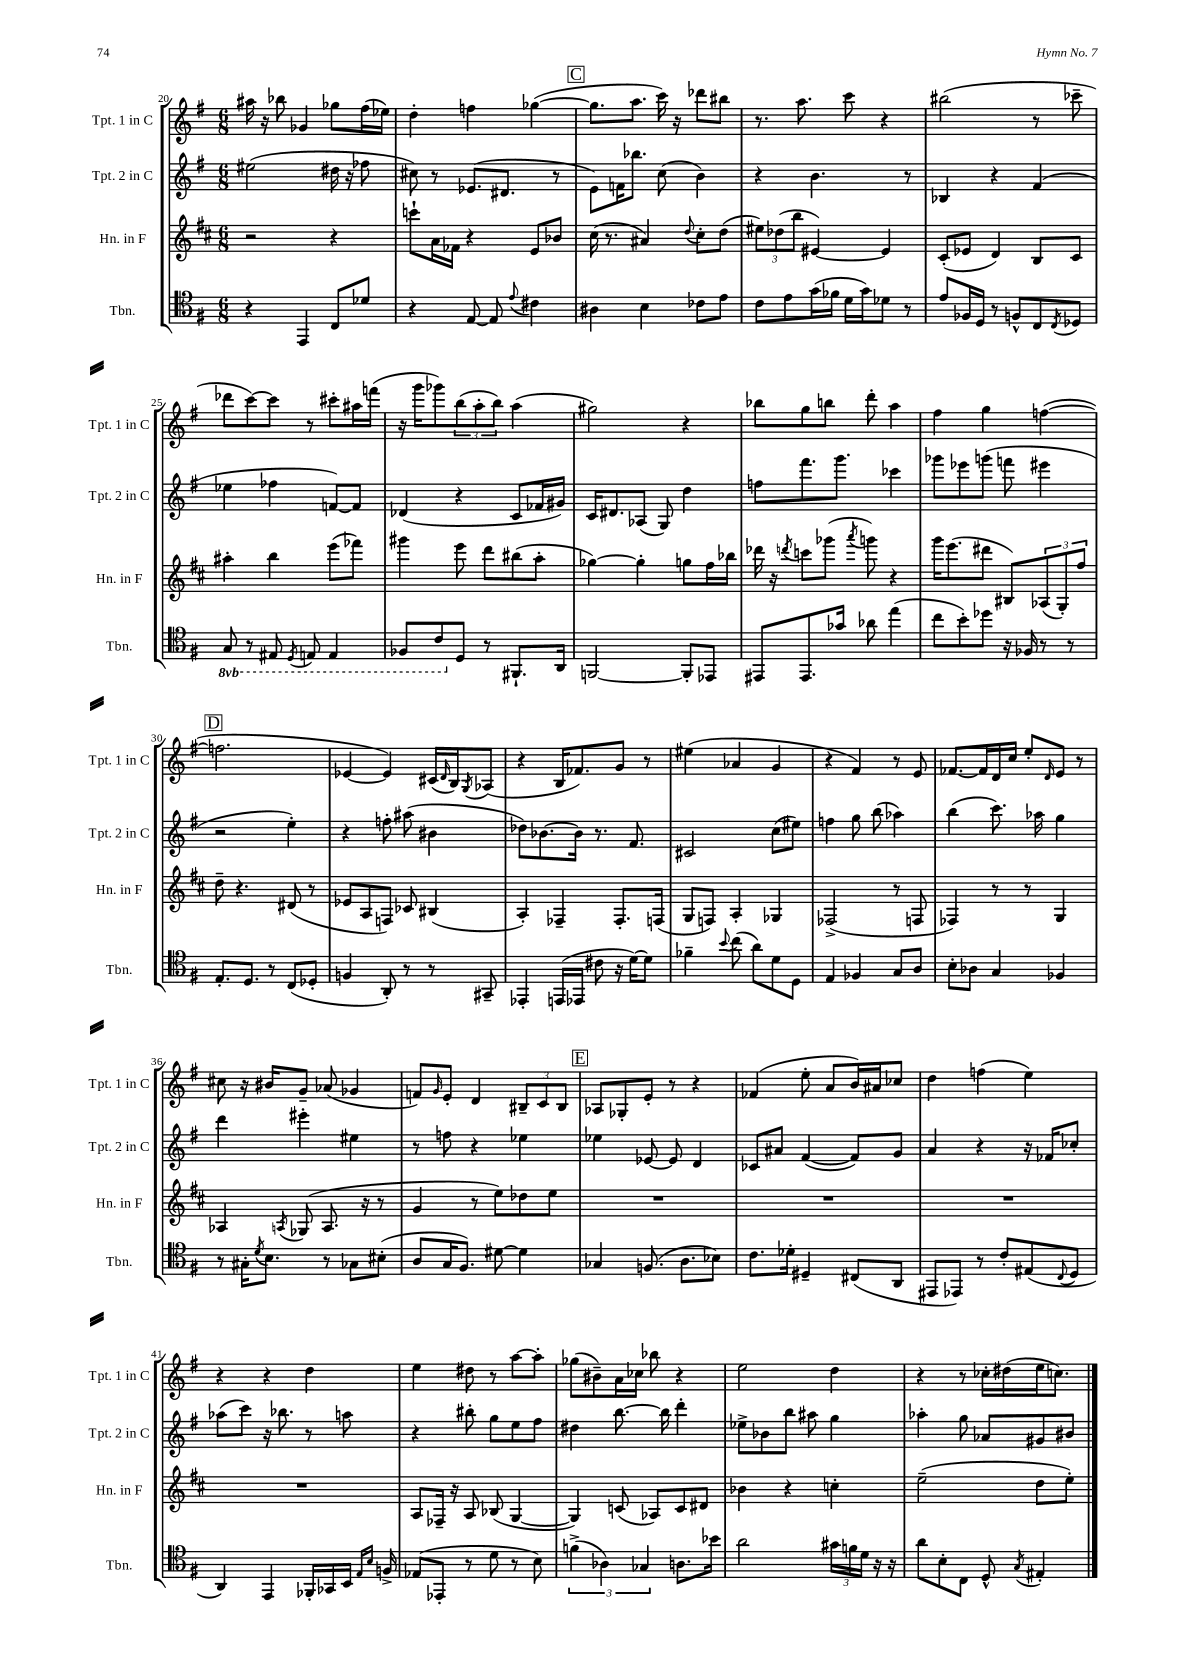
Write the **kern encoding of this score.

**kern	**kern	**kern	**kern
*staff4	*staff3	*staff2	*staff1
*clefC4	*clefG2	*clefG2	*clefG2
*k[f#]	*k[f#c#]	*k[f#]	*k[f#]
*M6/8	*M6/8	*M6/8	*M6/8
4r	2r	(2ee#	16aa#
.	.	.	16r
.	.	.	8bb-
4EE	.	.	4g-
8C	4r	16dd#	8gg-
.	.	16r	.
8d-	.	8ff-	(16ff#
.	.	.	16ee-)
=	=	=	=
4r	8ccc`	8cc#)	4dd'
.	16a	8r	.
.	16f-	.	.
[8E	4r	(8.e-	4ff
8E]	.	.	.
.	.	8.d#	.
8qqe	.	.	.
4c#	8e	.	([4gg-
.	8b-	8r	.
=	=	=	=
4A#	(16cc#	8e)	8.gg-]
.	8.r	.	.
.	.	16f	.
.	.	8.bb-	8.aa
4B	4a#)	.	.
.	.	(8cc	16ccc)
.	.	.	16r
.	8qqdd	.	.
8c-	8cc#'	4b)	8ddd-
8e	(8dd	.	8bb#
=	=	=	=
8c	12ee#)	4r	8.r
.	(12dd-	.	.
8e	.	.	.
.	12bb	.	.
.	.	.	8.aa
(16g	[4e#)	4.b	.
16f-	.	.	.
16d	.	.	8ccc
16g)	.	.	.
8d-	4e#]	.	4r
8r	.	8r	.
=	=	=	=
8e	(8c#'	4B-	(2bb#
16F-	8e-	.	.
16D	.	.	.
8r	4d)	4r	.
8F^^	.	.	.
8C	8B	(4f#	8r
8qC	.	.	.
8D-	8c#	.	8ccc-~
=	=	=	=
8GG	4aa#'	4ee-	8ddd-
8r	.	.	[8ccc)
8EE#	4bb	4ff-	8ccc]
8qDD	.	.	.
8EE	.	.	8r
4EE	(8eee	[8f)	8ccc#'
.	8fff-)	8f]	16aa#
.	.	.	(16fff
=	=	=	=
8FF-	4ggg#	(4d-	16r
.	.	.	16ggg
8C	.	.	8ggg-)
8D	8eee	4r	(12bb
.	.	.	12aa'
8r	8ddd	.	.
.	.	.	12bb)
8.FF#`	(8bb#	8c	(4aa
.	8aa'	16f-	.
16AA	.	16g#)	.
=	=	=	=
[2FF	[4gg-)	16c	2gg#)
.	.	8.d#	.
.	4gg-']	(8A-	.
.	.	8G)	.
8FF']	8gg	4dd	4r
8EE-	16ff#	.	.
.	16bb-	.	.
=	=	=	=
8EE#	16ddd-	8ff	8bb-
.	16r	.	.
.	8qddd	.	.
8.EE#	8ccc	8.fff#	8gg
.	(8ggg-	.	8bb
16g-	.	8.ggg	.
.	8qaaa	.	.
8a-	8ggg)	.	8ddd'
(4ee	4r	4ccc-	4aa
=	=	=	=
8cc	16ggg	8ggg-	4ff#
.	(8.eee	.	.
8b')	.	8eee-	.
8dd-	8ddd#	(8ggg	4gg
16r	8B#)	8fff	.
16F-	.	.	.
8r	(12A-	4eee#	([4ff
.	12G')	.	.
8r	.	.	.
.	12ff#	.	.
=	=	=	=
8.E'	8dd~	2r	2.ff]
.	4.r	.	.
8.D	.	.	.
8r	.	.	.
(8C	(8d#	4ee')	.
8D-'	8r	.	.
=	=	=	=
4F	8e-	4r	[4e-
.	8A	.	.
8AA')	8F)	8ff'	4e-])
8r	8c-	(8aa#	.
8r	(4B#	4b#	(16c#
.	.	.	16qqd
.	.	.	16B)
.	.	.	8qG
8GG#~	.	.	(8A-
=	=	=	=
4EE-'	4A')	8dd-)	4r
.	.	[8.b-	.
(16EE	4F-~	.	16B
16EE-	.	16b-]	8.f-)
8c#	.	8.r	.
16r	8.F-'	.	8g
[16d)	.	8.f#	.
8d]	.	.	8r
.	(16F	.	.
=	=	=	=
4f-~	8G	2c#	(4ee#
.	8F)	.	.
8qqb	.	.	.
(8cc	4A'	.	4a-
8a)	.	.	.
8d	4G-	(8cc	4g
8D	.	8ee#)	.
=	=	=	=
4E	(2F-^	4ff	4r
4F-	.	8gg	4f#)
.	.	(8bb	.
8G	8r	4aa-)	8r
8A	8F	.	8e
=	=	=	=
8B'	4F-)	(4bb	[8.f-
8A-	.	.	.
.	.	.	16f-]
4G	8r	8.ccc)	16d
.	.	.	16cc
.	8r	.	8ee'
.	.	16aa-	.
.	.	.	16qqd
4F-	4G	4gg	8e
.	.	.	8r
=	=	=	=
8r	4A-	4ddd	8cc#
16G#'	.	.	16r
8qd	.	.	.
8.B	.	.	16b#
.	8qA	.	.
.	(8G-	4eee#'	8g~
8r	8.A	.	(8a-
8G-	.	4ee#	4g-
.	16r	.	.
(8B#'	8r	.	.
=	=	=	=
8A	4g	8r	8f)
.	.	.	16qqg
16G	.	8ff	8e'
8.F#)	.	.	.
.	8r	4r	4d
[8d#	8ee)	.	.
4d#]	8dd-	4ee-	12B#~
.	.	.	12c
.	8ee	.	.
.	.	.	12B#
=	=	=	=
4G-	2.r	4ee-	8A-
.	.	.	8G-'
(8.F	.	[8e-	8e'
.	.	8e-]	8r
8.A	.	.	.
.	.	4d	4r
8B-)	.	.	.
=	=	=	=
8.c	2.r	8c-	(4f-
.	.	8a#	.
16d-'	.	.	.
4D#~	.	([4f#	8ee'
.	.	.	8a
(8C#	.	8f#])	16b)
.	.	.	16a#
8AA	.	8g	8cc-
=	=	=	=
8EE#	2.r	4a	4dd
8EE-)	.	.	.
8r	.	4r	(4ff
8c'	.	.	.
(8E#	.	16r	4ee)
.	.	16f-	.
8qqC	.	.	.
8D	.	8cc-'	.
=	=	=	=
4AA)	2.r	(8aa-	4r
.	.	8ccc)	.
4EE	.	16r	4r
.	.	8.bb-	.
16FF-'	.	8r	4dd
16GG-	.	.	.
16BB	.	8aa	.
16qqE	.	.	.
16qqB	.	.	.
16F^	.	.	.
=	=	=	=
(8E-	8A	4r	4ee
8EE-'	16F-~	.	.
.	16r	.	.
8r	8A	8bb#'	8dd#
8d	(8B-	8gg	8r
8r	[4G	8ee	[8aa
8B)	.	8ff#	8aa']
=	=	=	=
(6f^	4G])	4dd#	(8gg-
.	.	.	8b#~)
6A-)	.	.	.
.	(8c	[8.bb	16a
.	.	.	16cc-
6G-	.	.	.
.	8A-)	.	8bb-
.	.	16bb]	.
8.A	8c	4ddd'	4r
.	8d#	.	.
16b-	.	.	.
=	=	=	=
2a	4b-	8ee-^	2ee
.	.	8b-	.
.	4r	8bb	.
.	.	8aa#	.
24g#	4cc'	4gg	4dd
24f	.	.	.
24d	.	.	.
16r	.	.	.
16r	.	.	.
=	=	=	=
8a	(2ee~	4aa-'	4r
8B'	.	.	.
8C	.	8gg	8r
8D^^	.	8a-	16cc-'
.	.	.	(16dd#
8qG	.	.	.
4E#'	8dd	8g#	16ee
.	.	.	8.cc)
.	8ee')	8b#	.
==	==	==	==
*-	*-	*-	*-
